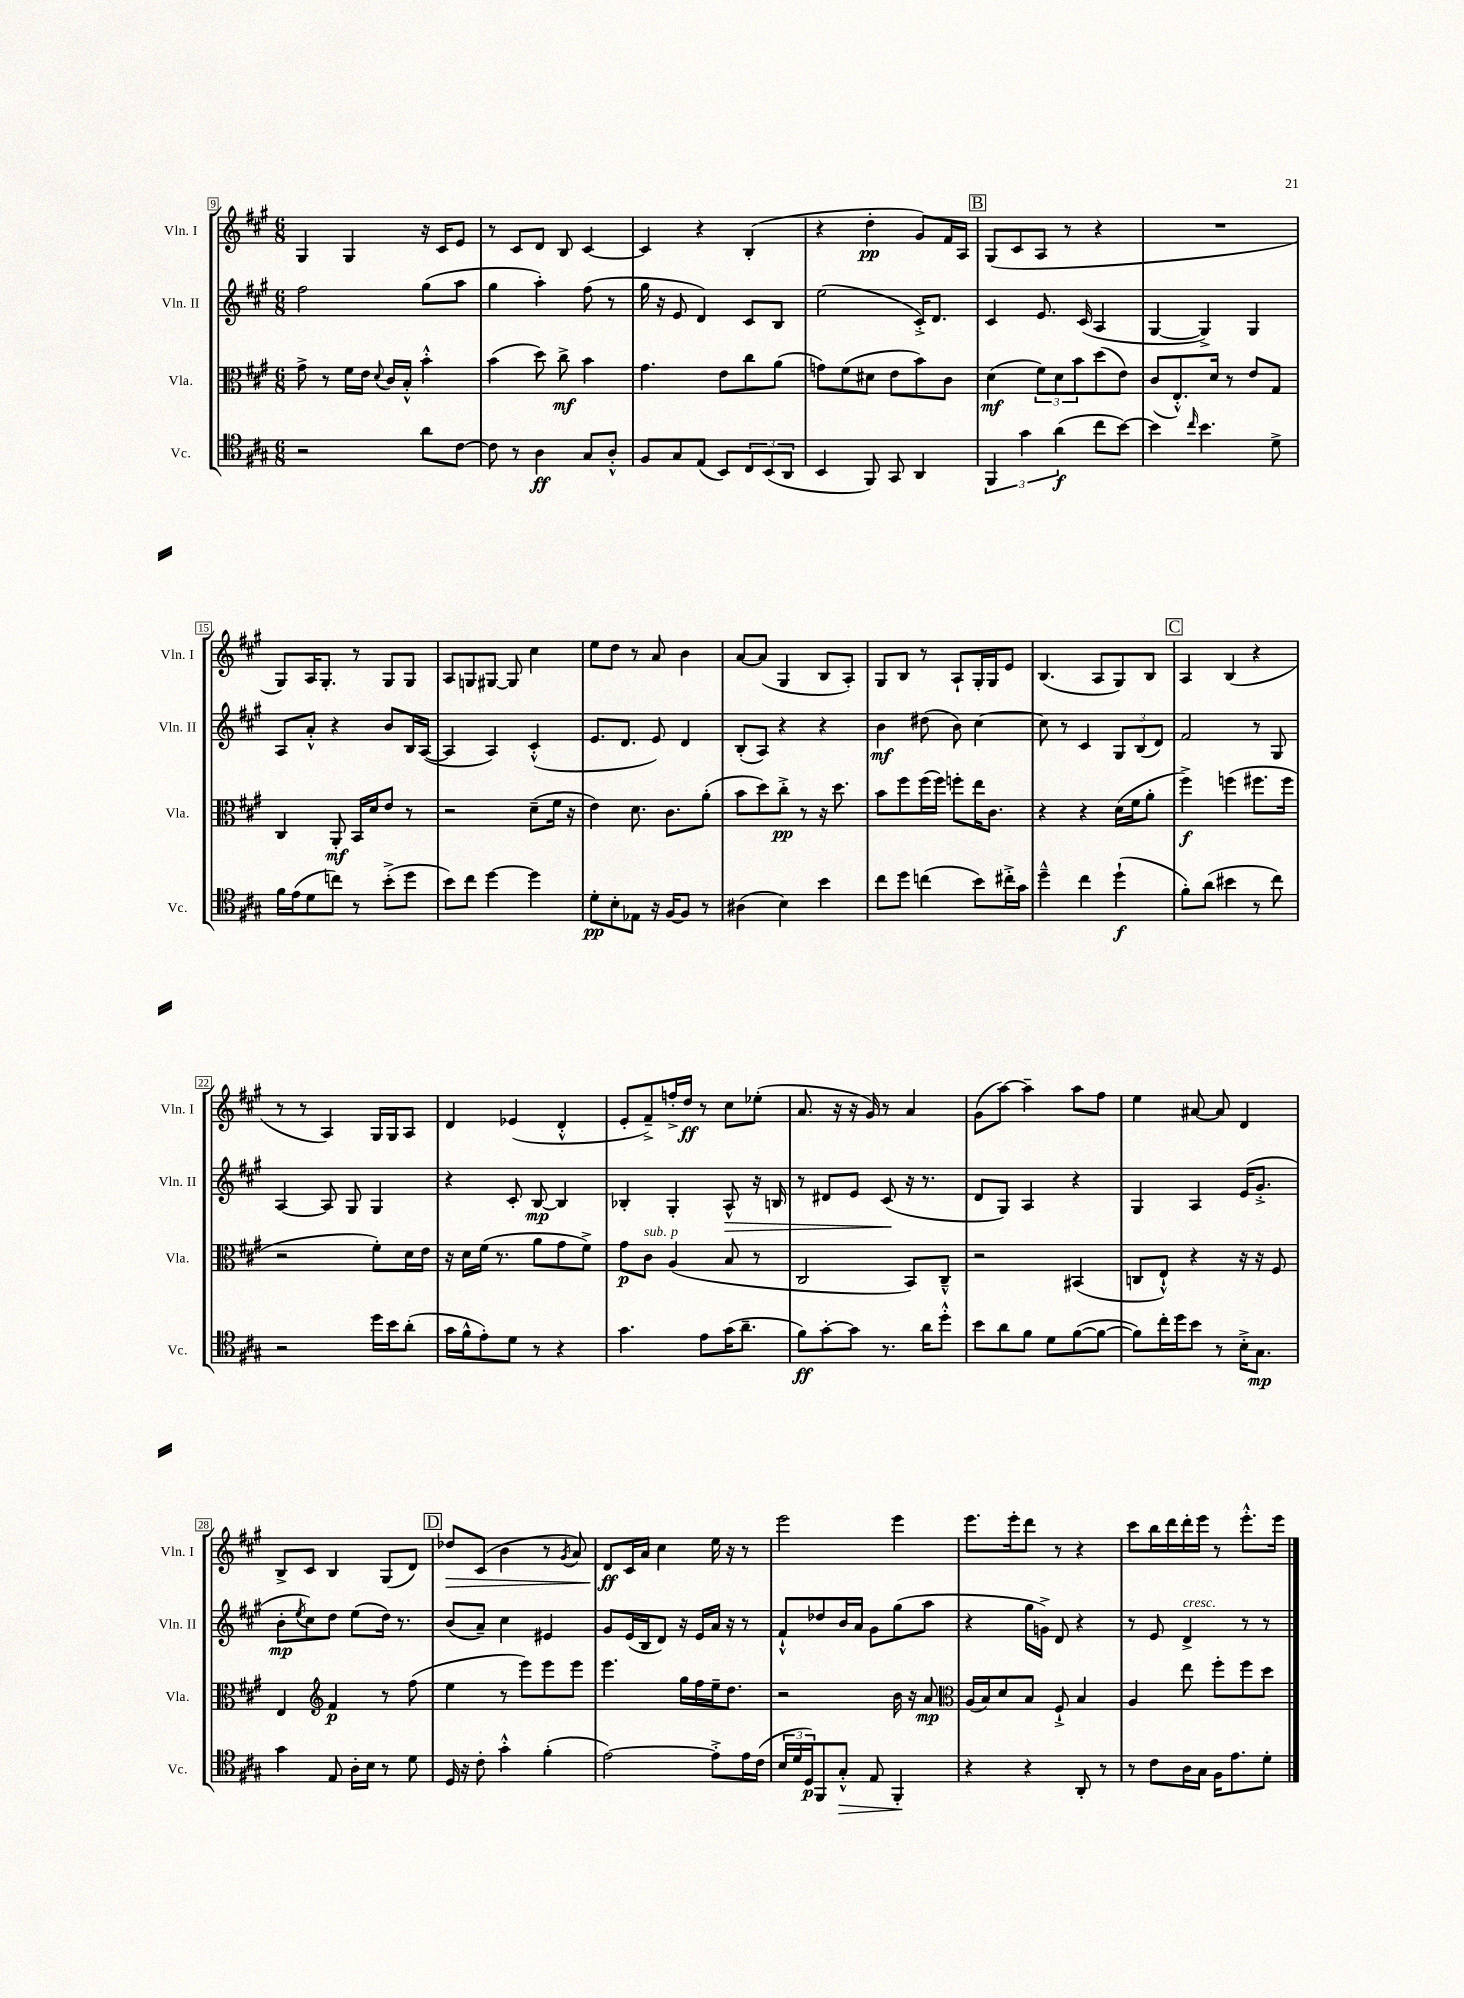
<<
\new StaffGroup <<
\new Staff = "s0" \with { instrumentName = "Vln. I" shortInstrumentName = "Vln. I" } {
    \clef treble \key a \major \numericTimeSignature \time 6/8
    gis4 gis4 r16 cis'16 e'8 |
    r8 cis'8 d'8 b8 cis'4~ |
    cis'4 r4 b4-.( |
    r4 d''4-.\pp gis'8) fis'16 a16 |
    \mark \markup { \box "B" } gis8( cis'8 a8 r8 r4 |
    R2. |
    gis8) a16 gis8.-. r8 gis8 gis8 |
    a8 g8 gis8~ gis8 cis''4 |
    e''8 d''8 r8 a'8 b'4 |
    a'8~ a'8( gis4 b8 a8-.) |
    gis8 b8 r8 a8-! gis16-. gis16 e'8 |
    b4.( a8 gis8) b8 |
    \mark \markup { \box "C" } a4 b4( r4 |
    r8 r8 a4) gis16 gis16 a8 |
    d'4 ees'4( d'4-.-^ |
    e'8-. fis'8--->) f''16-.-> d''16\ff r8 cis''8 ees''8-.( |
    a'8. r16 r16 gis'16) r8 a'4 |
    gis'8( a''8~) a''4-- a''8 fis''8 |
    e''4 ais'8~ ais'8 d'4 |
    b8-> cis'8 b4 gis8( d'8) |
    \mark \markup { \box "D" } des''8\> cis'8( b'4 r8 \acciaccatura { gis'8 } a'8) |
    d'8\ff\! cis'16 a'16 cis''4 e''16 r16 r8 |
    e'''2 e'''4 |
    e'''8. e'''16-. d'''8 r8 r4 |
    cis'''8 b''16 d'''16 d'''16-. e'''16 r8 e'''8.-.-^ e'''16 \bar "|." |
}
\new Staff = "s1" \with { instrumentName = "Vln. II" shortInstrumentName = "Vln. II" } {
    \clef treble \key a \major \numericTimeSignature \time 6/8
    fis''2 gis''8( a''8 |
    gis''4 a''4-.) fis''8( r8 |
    gis''16 r16 e'8 d'4) cis'8 b8 |
    e''2( cis'16-.->) d'8. |
    \mark \markup { \box "B" } cis'4 e'8. cis'16( a4 |
    gis4~ gis4->) gis4 |
    a8 a'8-.-^ r4 b'8 b16 a16~( |
    a4 a4) cis'4-.-^( |
    e'8. d'8. e'8) d'4 |
    b8-.( a8) r4 r4 |
    b'4\mf dis''8( b'8) cis''4~ |
    cis''8 r8 cis'4 \tuplet 3/2 { gis8 b8( d'8) } |
    \mark \markup { \box "C" } fis'2 r8 gis8 |
    a4~ a8 gis8 gis4 |
    r4 cis'8-. b8~\mp b4 |
    bes4-. gis4-. a8-^\> r16 b16 |
    r8 dis'8 e'8 cis'8\!( r16 r8. |
    d'8 gis8) a4 r4 |
    gis4 a4 e'16( gis'8.-.-> |
    b'8-.\mp \acciaccatura { e''8 } cis''8) d''8 e''8( d''16) r8. |
    \mark \markup { \box "D" } b'8( a'8--) cis''4 eis'4 |
    gis'8 e'16( b16 d'8) r16 e'16 a'16 r16 r8 |
    fis'8-!-^ des''8 b'16 a'16 gis'8 gis''8( a''8 |
    r4 gis''16 g'16->) d'8 r4 |
    r8 e'8 d'4->^\markup { \italic "cresc." } r8 r8 \bar "|." |
}
\new Staff = "s2" \with { instrumentName = "Vla." shortInstrumentName = "Vla." } {
    \clef alto \key a \major \numericTimeSignature \time 6/8
    gis'8-> r8 fis'16 e'16 \appoggiatura { d'8 } cis'16 b16-.-^ b'4-.-^ |
    b'4( d''8) cis''8->\mf b'4 |
    gis'4. e'8 cis''8 a'8( |
    g'8) fis'8( dis'8 e'8 b'8) cis'8 |
    \mark \markup { \box "B" } d'4\mf( \tuplet 3/2 { fis'8) d'8 b'8 } d''8( e'8) |
    cis'8( e8.-.-^) d'16 r8 e'8 gis8 |
    cis4 a,8-.\mf b,16 d'16 e'8 r8 |
    r2 d'8--( fis'16 r16 |
    e'4) d'8. cis'8. a'8-.( |
    b'8 d''8) cis''8-.->\pp r8 r16 d''8. |
    b'8 fis''8 fis''16( fis''16) f''8-. e''16 cis'8. |
    r4 r4 d'16( fis'16 a'8-. |
    \mark \markup { \box "C" } fis''4->\f) f''4( fis''8. fis''16 |
    r2 fis'8-.) d'16 e'16 |
    r16 d'16 fis'16( r8. a'8 gis'8 fis'8->) |
    gis'8\p cis'8^\markup { \italic "sub. p" } a4( b8 r8 |
    cis2 b,8) cis8---^ |
    r2 bis,4( |
    c8 e8-!-^) r4 r16 r16 fis8 |
    e4 \clef treble fis'4\p r8 fis''8( |
    \mark \markup { \box "D" } e''4 r8 e'''8) e'''8 e'''8 |
    e'''4. gis''16 fis''16 e''16-- d''8. |
    r2 b'16 r16 a'8\mp |
    \clef alto a16( b16) d'8 b8 fis8-!-> b4 |
    a4 e''8 fis''8-. fis''8 d''8 \bar "|." |
}
\new Staff = "s3" \with { instrumentName = "Vc." shortInstrumentName = "Vc." } {
    \clef tenor \key a \major \numericTimeSignature \time 6/8
    r2 a'8 cis'8~ |
    cis'8 r8 a4\ff gis8 a8-.-^ |
    fis8 gis8 e8( b,8) \tuplet 3/2 { cis8 b,8( a,8 } |
    b,4 fis,8) gis,8 a,4 |
    \mark \markup { \box "B" } \tuplet 3/2 { fis,4 gis'4 a'4\f( } cis''8 b'8~) |
    b'4 \grace { cis''16 } b'4. d'8-> |
    fis'16 e'16( d'8 c''8) r8 b'8-.->( d''8 |
    b'8) cis''8 d''4~ d''4 |
    d'8-.\pp b8-. ees8 r16 fis16~ fis8 r8 |
    ais4( b4) b'4 |
    cis''8 d''8 c''4( b'8) cis''16-.-> gis'16 |
    d''4---^ cis''4 d''4-!\f( |
    \mark \markup { \box "C" } fis'8-.) a'8( bis'4 r8 cis''8) |
    r2 d''16 b'16 a'8-.( |
    gis'16 fis'16-^ e'8-.) d'8 r8 r4 |
    gis'4. e'8 gis'16( a'8.-- |
    fis'8\ff) gis'8~-. gis'8 r8. a'16 d''8-.-^ |
    b'8 a'8 fis'8 d'8 fis'8~( fis'8~ |
    fis'8) cis''16-. d''16 b'8 r8 b16-.-> gis8.\mp |
    gis'4 e8 a16-. b16 r8 d'8 |
    \mark \markup { \box "D" } d16 r16 cis'8-. gis'4-.-^ fis'4-.( |
    e'2~) e'8-.-> e'16 cis'16( |
    \tuplet 3/2 { b16 d'16 d16\p) } fis,8 gis8-.-^\> e8 fis,4-.\! |
    r4 r4 a,8-. r8 |
    r8 cis'8 a16 gis16 fis16 e'8. d'8-. \bar "|." |
}
>>
>>
\layout { \context { \Score currentBarNumber = #9 \override BarNumber.stencil = #(make-stencil-boxer 0.1 0.3 ly:text-interface::print) } }
